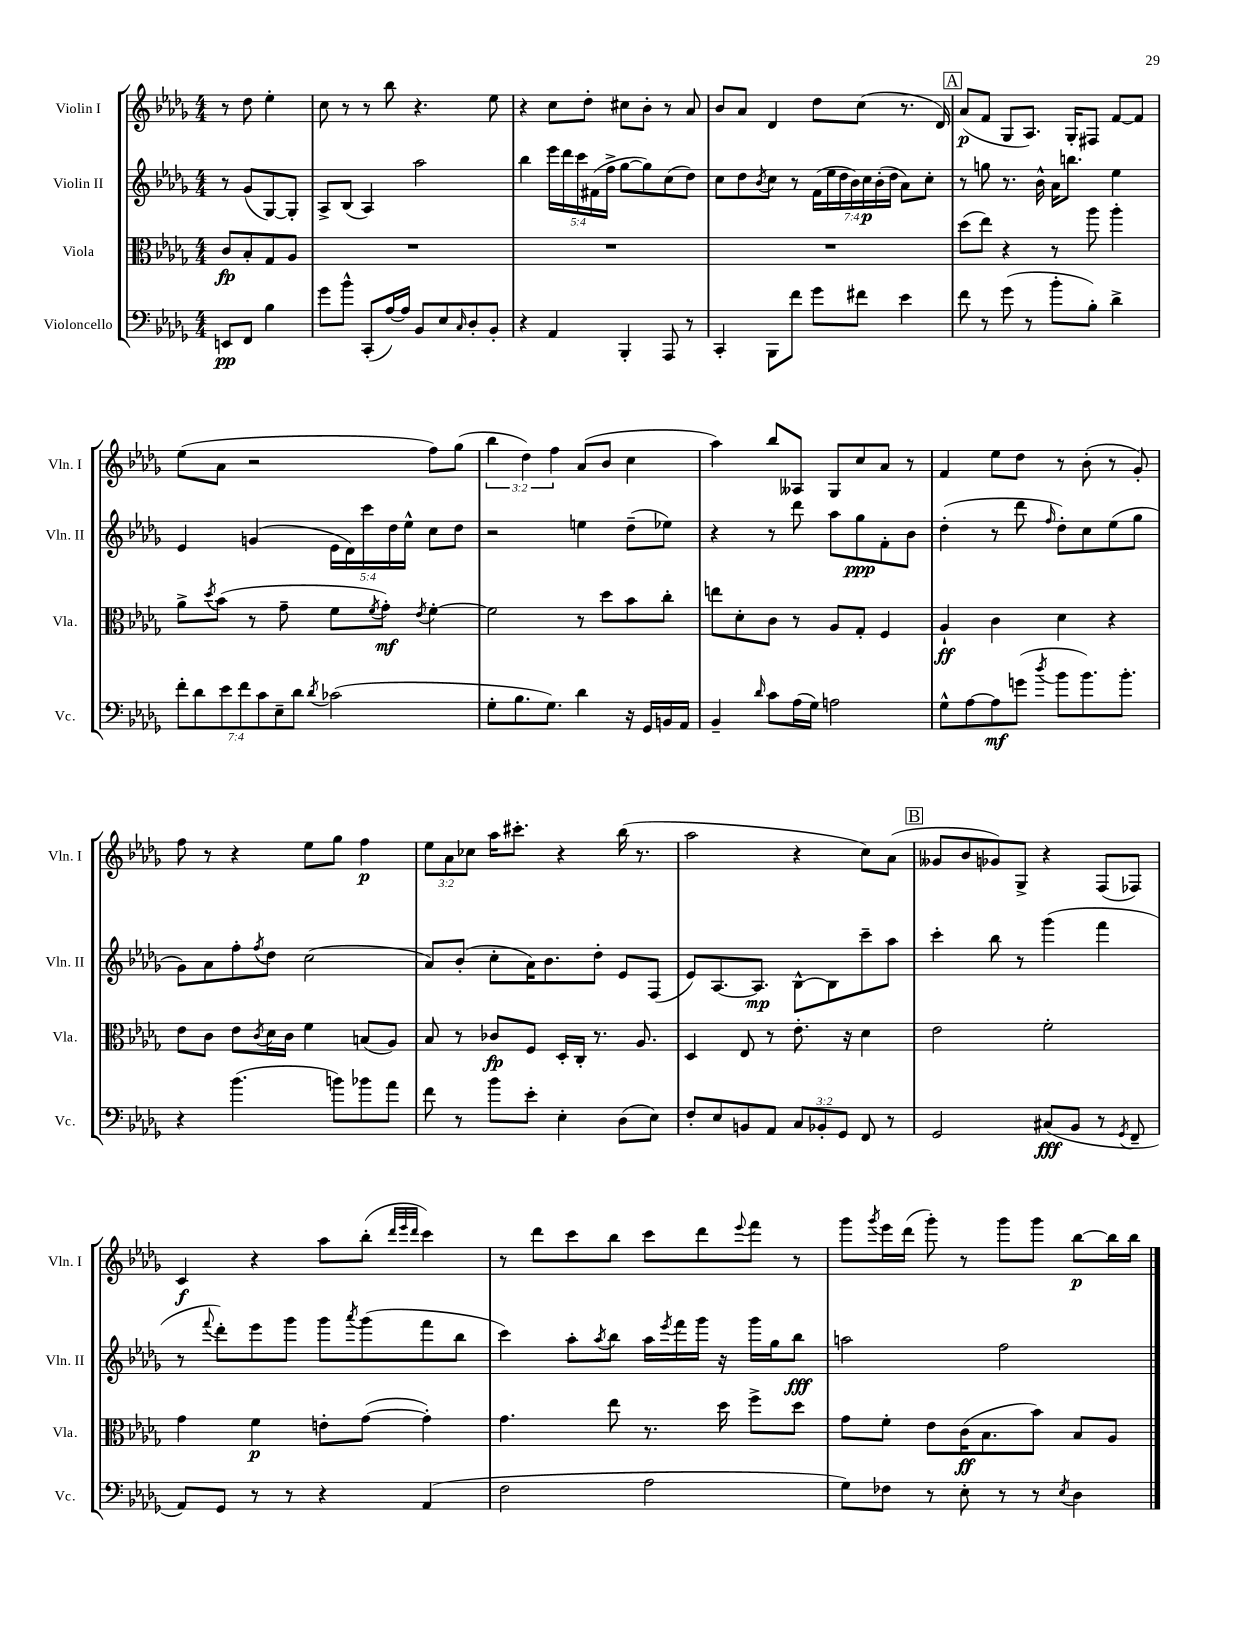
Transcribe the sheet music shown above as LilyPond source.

<<
\new StaffGroup <<
\new Staff = "s0" \with { instrumentName = "Violin I" shortInstrumentName = "Vln. I" } {
    \clef treble \key des \major \numericTimeSignature \time 4/4 \override Staff.TupletNumber.text = #tuplet-number::calc-fraction-text \partial 2
    r8 des''8 ees''4-. |
    c''8 r8 r8 bes''8 r4. ees''8 |
    r4 c''8 des''8-. cis''8 bes'8-. r8 aes'8 |
    bes'8 aes'8 des'4 des''8 c''8( r8. des'16) |
    \mark \markup { \box "A" } aes'8\p( f'8 ges8 aes8.) ges16-. fis8 f'8~ f'8 |
    ees''8( aes'8 r2 f''8) ges''8( |
    \tuplet 3/2 { bes''4 des''4) f''4 } aes'8( bes'8 c''4 |
    aes''4) bes''8 aeses8 ges8 c''8 aes'8 r8 |
    f'4 ees''8 des''8 r8 bes'8-.( r8 ges'8-.) |
    f''8 r8 r4 ees''8 ges''8 f''4\p |
    \tuplet 3/2 { ees''8 aes'8 ces''8 } aes''16 cis'''8.-. r4 bes''16( r8. |
    aes''2 r4 c''8) aes'8( |
    \mark \markup { \box "B" } geses'8 bes'8 ges'8) ges8-> r4 f8( fes8) |
    c'4\f r4 aes''8 bes''8-.( \grace { des'''32 ees'''32 des'''32 } c'''4) |
    r8 des'''8 c'''8 bes''8 c'''8 des'''8 \appoggiatura { ees'''8 } f'''8 r8 |
    ges'''8 \acciaccatura { ges'''8 } ees'''16 des'''16( ges'''8-.) r8 ges'''8 ges'''8 bes''8~\p bes''16 bes''16 \bar "|." |
}
\new Staff = "s1" \with { instrumentName = "Violin II" shortInstrumentName = "Vln. II" } {
    \clef treble \key des \major \numericTimeSignature \time 4/4 \override Staff.TupletNumber.text = #tuplet-number::calc-fraction-text \partial 2
    r8 ges'8( ges8~) ges8-. |
    aes8-> bes8( aes4) aes''2 |
    bes''4 \tuplet 5/4 { ees'''16 des'''16 c'''16 fis'16( f''16-> } ges''8~ ges''8) c''8( des''8) |
    c''8 des''8 \acciaccatura { bes'8 } c''8 r8 \tuplet 7/4 { f'16( ees''16 des''16 bes'16) c''16\p bes'16-.( des''16 } aes'8) c''8-. |
    \mark \markup { \box "A" } r8 g''8 r8. bes'16-^ aes'16 b''8. ees''4 |
    ees'4 g'4( \tuplet 5/4 { ees'16 des'16) c'''16 des''16 ees''16-^ } c''8 des''8 |
    r2 e''4 des''8--( ees''8) |
    r4 r8 des'''8 aes''8 ges''8\ppp f'8-. bes'8 |
    des''4-.( r8 des'''8 \grace { f''16 } des''8-.) c''8 ees''8( ges''8 |
    ges'8) aes'8 f''8-. \acciaccatura { f''8 } des''8 c''2( |
    aes'8) bes'8-.( c''8-. aes'16) bes'8. des''8-. ees'8 f8( |
    ees'8) aes8.~ aes8.\mp bes8~-^ bes8 c'''8-- aes''8 |
    \mark \markup { \box "B" } c'''4-. bes''8 r8 ges'''4( f'''4 |
    r8 \appoggiatura { f'''8 } des'''8-.) ees'''8 ges'''8 ges'''8 \acciaccatura { aes'''8 } ges'''8( f'''8 bes''8 |
    c'''4) aes''8-. \acciaccatura { aes''8 } bes''8 aes''16 \acciaccatura { ees'''8 } f'''16 ges'''16 r16 ges'''16 ges''16 bes''8\fff |
    a''2 f''2 \bar "|." |
}
\new Staff = "s2" \with { instrumentName = "Viola" shortInstrumentName = "Vla." } {
    \clef alto \key des \major \numericTimeSignature \time 4/4 \partial 2
    c'8\fp bes8-. ges8 aes8 |
    R1 |
    R1 |
    R1 |
    \mark \markup { \box "A" } des''8( ees''8) r4 r8 aes''8 aes''4-. |
    aes'8-> \acciaccatura { des''8 } bes'8( r8 ges'8-- f'8 \acciaccatura { f'8 } ges'8-.\mf) \acciaccatura { ees'8 } f'4~-. |
    f'2 r8 des''8 bes'8 c''8-. |
    e''8 des'8-. c'8 r8 aes8 ges8-. f4 |
    aes4-!\ff c'4 des'4 r4 |
    ees'8 c'8 ees'8 \acciaccatura { c'8 } des'16 c'16 f'4 b8( aes8) |
    bes8 r8 ces'8\fp f8 des16-. c16-. r8. aes8. |
    des4 ees8 r8 ees'8.-. r16 des'4 |
    \mark \markup { \box "B" } ees'2 f'2-. |
    ges'4 f'4\p e'8-. ges'8~( ges'4-.) |
    ges'4. ees''8 r8. des''16 f''8-> des''8 |
    ges'8 f'8-. ees'8 c'16\ff( bes8. bes'8) bes8 aes8 \bar "|." |
}
\new Staff = "s3" \with { instrumentName = "Violoncello" shortInstrumentName = "Vc." } {
    \clef bass \key des \major \numericTimeSignature \time 4/4 \override Staff.TupletNumber.text = #tuplet-number::calc-fraction-text \partial 2
    e,8\pp f,8 bes4 |
    ges'8 bes'8-^ c,8-.( aes16~) aes16 bes,8 ees8 \grace { c16 } des8-. bes,8-. |
    r4 aes,4 bes,,4-. aes,,8 r8 |
    c,4-. bes,,8 f'8 ges'8 fis'8 ees'4 |
    \mark \markup { \box "A" } f'8 r8 ges'8( r8 bes'8-. bes8-.) des'4-> |
    \tuplet 7/4 { f'8-. des'8 ees'8 f'8 c'8 ees8-- des'8 } \acciaccatura { des'8 } ces'2( |
    ges8-. bes8. ges8.) des'4 r16 ges,16 b,16 aes,16 |
    bes,4-- \grace { des'16 } c'8 aes16( ges16) a2 |
    ges8-^ aes8~ aes8\mf g'8( \acciaccatura { des''8 } bes'8 bes'8.) bes'8.-. |
    r4 bes'4.( b'8) bes'8 aes'8 |
    f'8 r8 bes'8 ees'8-. ees4-. des8( ees8) |
    f8-. ees8 b,8 aes,8 \tuplet 3/2 { c8 bes,8-. ges,8 } f,8 r8 |
    \mark \markup { \box "B" } ges,2 cis8\fff( bes,8 r8 \acciaccatura { ges,8 } f,8-- |
    aes,8) ges,8 r8 r8 r4 aes,4( |
    f2 aes2 |
    ges8) fes8 r8 ees8-. r8 r8 \acciaccatura { ees8 } des4 \bar "|." |
}
>>
>>
\layout { \context { \Score \remove "Bar_number_engraver" } }
